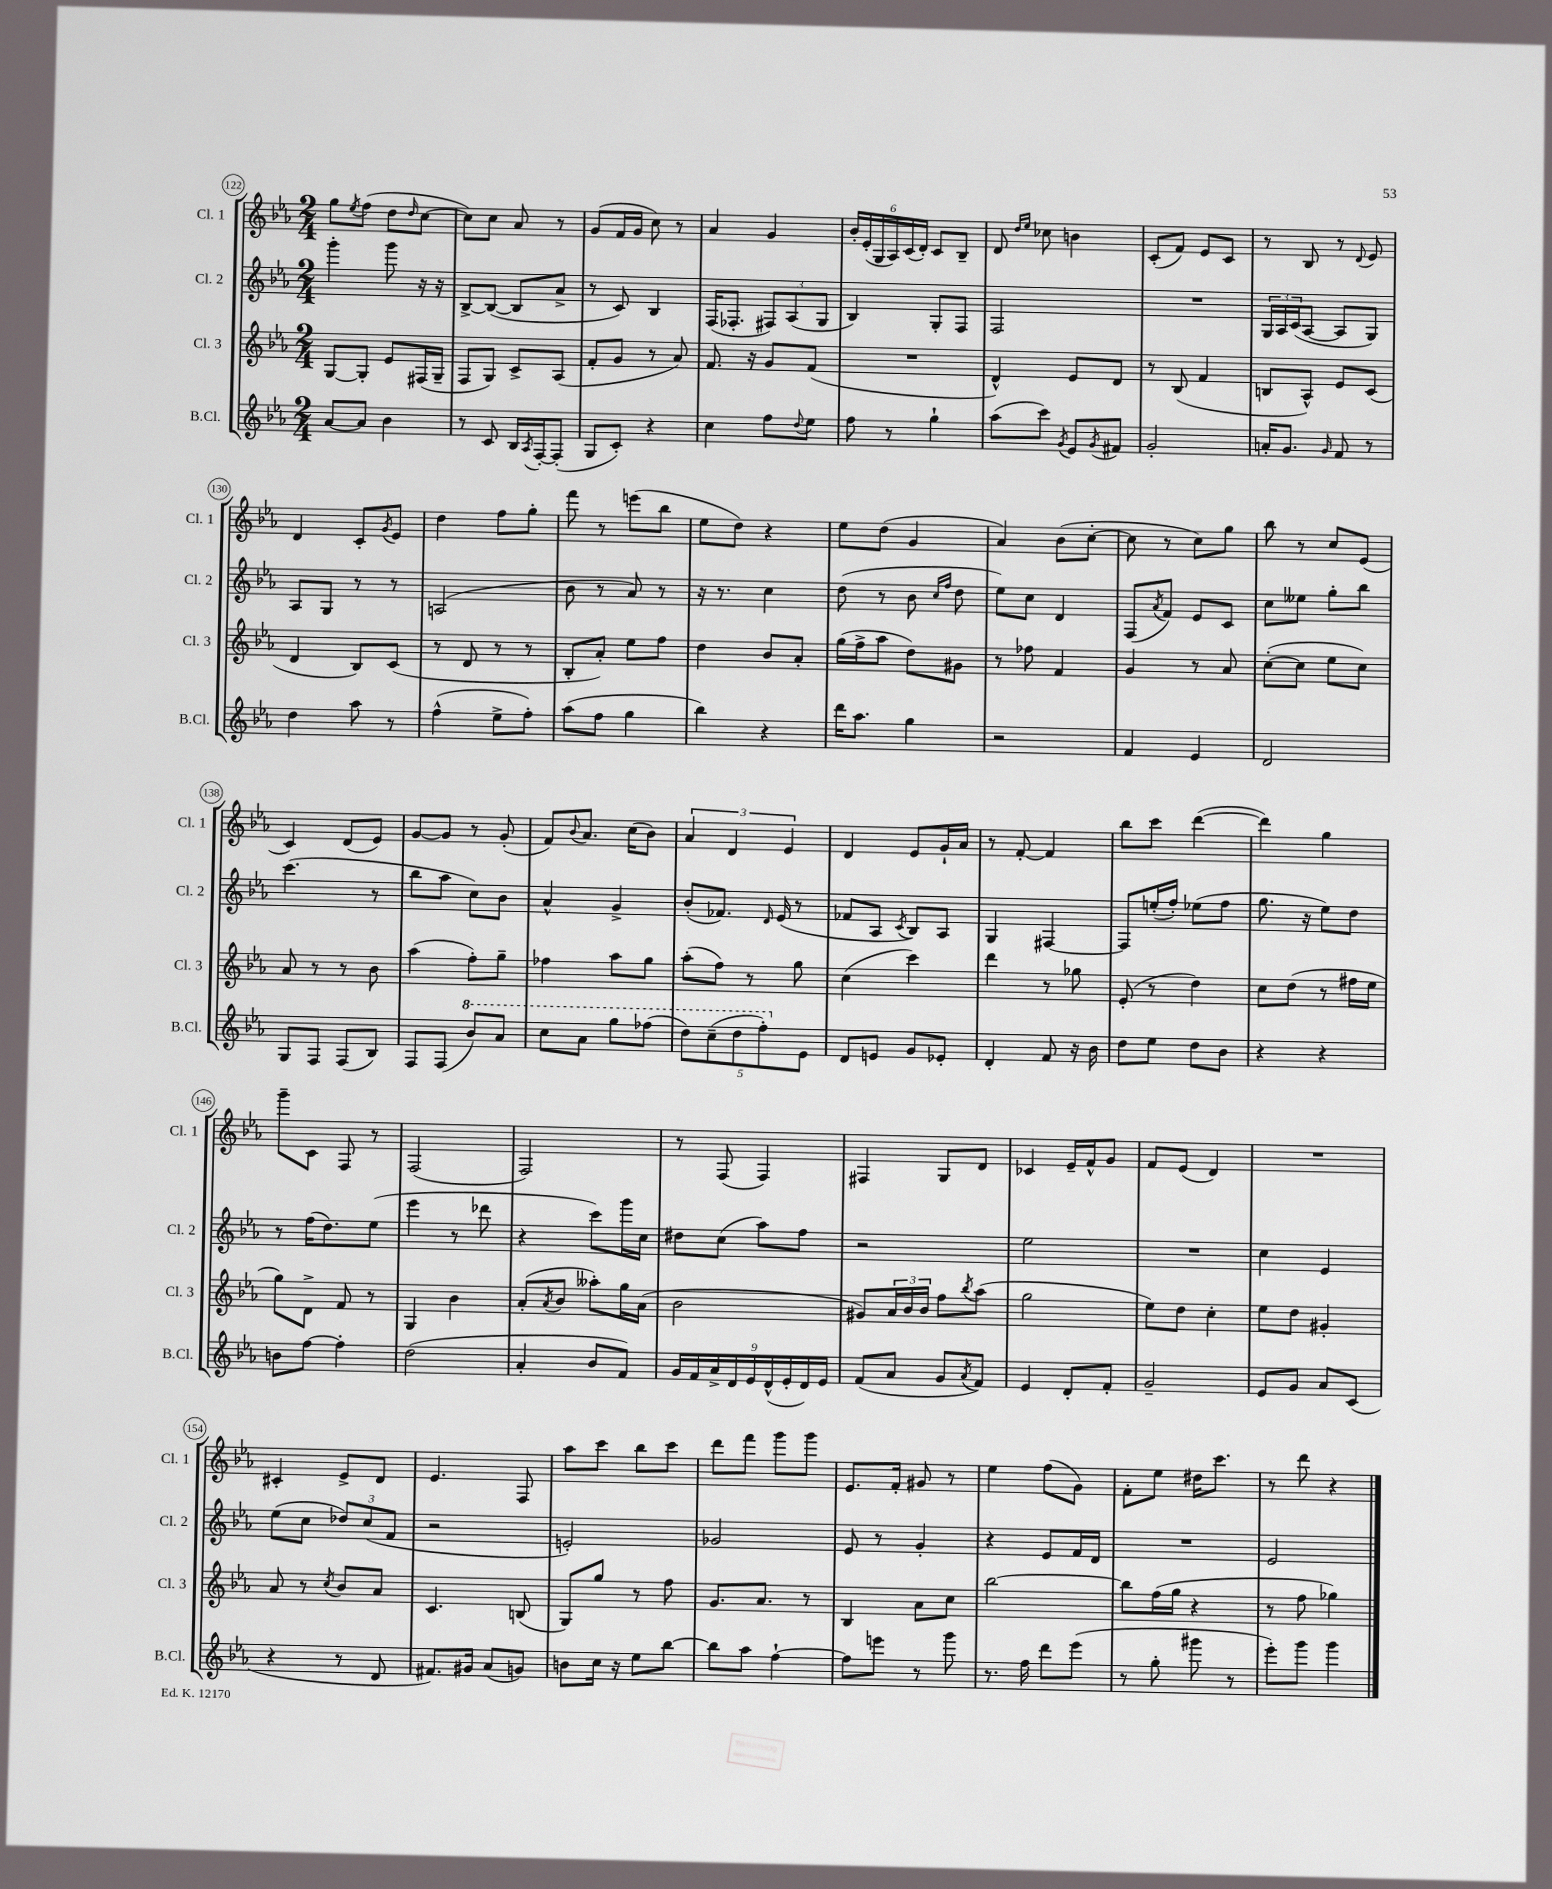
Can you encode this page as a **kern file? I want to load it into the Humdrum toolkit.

**kern	**kern	**kern	**kern
*part4	*part3	*part2	*part1
*staff4	*staff3	*staff2	*staff1
*I"B.Cl.	*I"Cl. 3	*I"Cl. 2	*I"Cl. 1
*I'B.Cl.	*I'Cl. 3	*I'Cl. 2	*I'Cl. 1
*clefG2	*clefG2	*clefG2	*clefG2
*k[b-e-a-]	*k[b-e-a-]	*k[b-e-a-]	*k[b-e-a-]
*M2/4	*M2/4	*M2/4	*M2/4
=122	=122	=122	=122
[8a-/L	[8G/L	4ggg'\	8gg\L
.	.	.	8qee-/
8a-/J]	8G'/J]	.	(8ff\J
4b-\	8e-/L	8ggg\	8dd\L
.	.	.	16qqdd/
.	(16F#X/L	16r	[8cc\J
.	16G~/JJ	16r	.
=123	=123	=123	=123
8r	8F/L	[8B-^/L	8cc\L])
8c/	8G/J)	(8B-/J_	8cc\J
16B-/LL	8c^/L	8B-/L]	8a-/
8qA-/	.	.	.
[16F'/J	.	.	.
(8F'/J]	(8A-/J	8a-^/J	8r
=124	=124	=124	=124
8G/L	8f'/L	8r	(8g/L
8c'/J)	8g/J	8c/)	16f/L
.	.	.	16g/JJ
4r	8r	4B-/	8cc\)
.	8a-/)	.	8r
=125	=125	=125	=125
4cc\	8.f/	(16F/KL	4a-/
.	.	8.F-X'/J	.
.	16r	.	.
8ff\L	8g/L	12F#X/L)	4g/
.	.	(12A-/	.
8qqdd/	.	.	.
8ee-\J	(8f/J	.	.
.	.	12G/J	.
=126	=126	=126	=126
8ff\	2r	4B-/)	24b-'/LL
.	.	.	(24e-'/
.	.	.	24G/
8r	.	.	24A-/)
.	.	.	(24c/
.	.	.	24d'/JJ)
4gg`\	.	8G'/L	8c/L
.	.	8F/J	8B-~/J
=127	=127	=127	=127
(8aa-\L	4d^^/)	2F/	8d/
.	.	.	16qqdd/LL
.	.	.	16qqee-/JJ
8ccc\J)	.	.	8cc-X\
8qg/	.	.	.
8e-/L	8e-/L	.	4bn\
8qg/	.	.	.
8f#X/J	8d/J	.	.
=128	=128	=128	=128
2g'/	8r	2r	(8c'/L
.	(8B-/	.	8f/J)
.	4f/	.	8e-/L
.	.	.	8c/J
=129	=129	=129	=129
16an'/KL	8Bn/L	24G/LL	8r
.	.	24A-/	.
8.g/J	.	.	.
.	.	(24c/J	.
.	8A-^^/J)	[8A-/J	8B-/
16qqg/	.	.	.
8f/	8e-/L	8A-/L]	8r
.	.	.	8qqd/
8r	(8c/J	8G/J)	8e-/
!!LO:LB:g=z
=130	=130	=130	=130
4dd\	4d/	8A-/L	4d/
.	.	8G/J	.
8aa-\	8B-/L)	8r	8c'/L
.	.	.	8qg/
8r	(8c/J	8r	8e-/J
=131	=131	=131	=131
(4ff^^\	8r	(2An/	4dd\
.	8d/	.	.
8ee-^\L	8r	.	8ff\L
8ff'\J)	8r	.	8gg'\J
=132	=132	=132	=132
(8aa-\L	8B-'/L	8b-\	8fff\
8ff\J	8a-'/J)	8r	8r
4gg\	8ee-\L	8a-/)	(8eeen\L
.	8ff\J	8r	8bb-\J
=133	=133	=133	=133
4bb-\)	4dd\	16r	8ee-\L
.	.	8.r	.
.	.	.	8dd\J)
4r	8b-/L	4cc\	4r
.	8a-'/J	.	.
=134	=134	=134	=134
16ddd\KL	(16gg\LL	(8dd\	8ee-\L
8.aa-\J	16ff^\J	.	.
.	8aa-\J	8r	(8dd\J
4gg\	8dd\L)	8b-\	4g/
.	.	16qqcc/LL	.
.	.	16qqff/JJ	.
.	8g#X\J	8dd\	.
=135	=135	=135	=135
2r	8r	8ee-\L)	4a-/)
.	8ff-X\	8cc\J	.
.	4f/	4d/	(8b-\L
.	.	.	[8cc'\J
=136	=136	=136	=136
4f/	4g/	(8F/L	8cc\]
.	.	8qa-/	.
.	.	8f/J)	8r
4e-/	8r	8e-/L	8cc\L)
.	8a-/	8c/J	8gg\J
=137	=137	=137	=137
2d/	([8cc'\L	8cc\L	8bb-\
.	8cc\J]	8ee--X\J	8r
.	8ee-\L	8gg'\L	8cc/L
.	8cc\J)	8bb-\J	(8e-/J
!!LO:LB:g=z
=138	=138	=138	=138
8G/L	8a-/	(4.ccc\	4c/)
8F/J	8r	.	.
(8F/L	8r	.	(8d/L
8B-/J)	8b-\	8r	8e-/J)
=139	=139	=139	=139
8F/L	(4aa-\	8bb-\L	[8g/L
(8F/J	.	8aa-\J	8g/J]
*8va	*	*	*
8bb-/L)	8ff'\L)	8cc\L)	8r
8aa-/J	8gg~\J	8b-\J	(8g'/
=140	=140	=140	=140
8ccc\L	4ff-X\	4a-^^/	8f/L)
.	.	.	8qqb-/
8aa-\J	.	.	8.a-/J
8ggg\L	8aa-\L	4g^/	.
.	.	.	(16cc\KL
(8fff-X\J	8gg\J	.	8b-\J)
=141	=141	=141	=141
10ddd\L)	(8aa-'\L	(8b-'/L	6a-/
(10ccc~\	.	.	.
.	8ff\J)	8.f-X/J)	.
.	.	.	6d/
10ddd\	.	.	.
.	8r	.	.
10fff'\)	.	.	.
.	.	16qqd/	.
.	.	(16e-/	.
.	.	.	6e-/
.	8gg\	8r	.
*X8va	*	*	*
10e-\J	.	.	.
=142	=142	=142	=142
8d/L	(4cc\	8f-X/L	4d/
8en/J	.	8A-/J	.
.	.	8qc/	.
8g/L	4ccc\)	8B-/L)	8e-/L
8e-X'/J	.	8A-/J	16g`/L
.	.	.	16a-/JJ
=143	=143	=143	=143
4d'/	4ddd\	4G/	8r
.	.	.	[8f'/
8f/	8r	[4F#X/	4f/]
16r	8gg-X\	.	.
16b-\	.	.	.
=144	=144	=144	=144
8dd\L	(8e-'/	8F#/L]	8bb-\L
8ee-\J	8r	(16een'/L	8ccc\J
.	.	16ff'/JJ)	.
8dd\L	4dd\)	(8ee-X\L	([4ddd\
8b-\J	.	8ff\J	.
=145	=145	=145	=145
4r	8cc\L	8.gg\	4ddd\])
.	(8dd\J	.	.
.	.	16r	.
4r	8r	8ee-\L)	4gg\
.	16ff#X\LL	8dd\J	.
.	16ee-\JJ	.	.
!!LO:LB:g=z
=146	=146	=146	=146
8bn\L	8gg\L)	8r	8ggg~\L
[8ff\J	8d^\J	(16ff\KL	8c\J
.	.	8.dd\)	.
4ff'\]	8f/	.	8F/
.	8r	(8ee-\J	8r
=147	=147	=147	=147
(2dd\	4G/	4eee-\	(2F/
.	4b-\	8r	.
.	.	8ddd-X\	.
=148	=148	=148	=148
4a-'/	(8a-'/L	4r	2F/)
.	8qa-/	.	.
.	8b-/J	.	.
8b-/L	8aa--X'\L)	8ccc\L)	.
8f/J)	16gg\L	16ggg\L	.
.	(16a-\JJ	16cc\JJ	.
=149	=149	=149	=149
18g/LL	2b-\	8dd#X\L	8r
18f/	.	.	.
18a-^/	.	.	.
.	.	(8cc\J	(8F/
18d/	.	.	.
18e-/	.	.	.
.	.	8aa-\L)	4F/)
(18d^^/	.	.	.
18e-'/	.	.	.
.	.	8ff\J	.
18d/)	.	.	.
18e-/JJ	.	.	.
=150	=150	=150	=150
(8f/L	8g#X/L)	2r	4F#X/
8a-/J	24a-/L	.	.
.	24b-/	.	.
.	24b-/JJ	.	.
8g/L	8ff\L	.	8G/L
8qa-/	8qbb-/	.	.
8f/J)	(8aa-\J	.	8d/J
=151	=151	=151	=151
4e-/	2gg\	2ee-\	4c-X/
8d'/L	.	.	16e-~/LL
.	.	.	16f^^/J
8f'/J	.	.	8g/J
=152	=152	=152	=152
2g~/	8ee-\L)	2r	8f/L
.	8dd\J	.	(8e-/J
.	4cc'\	.	4d/)
=153	=153	=153	=153
8e-/L	8ee-\L	4cc\	2r
8g/J	8dd\J	.	.
8a-/L	4g#X'/	4e-/	.
(8c/J	.	.	.
!!LO:LB:g=z
=154	=154	=154	=154
4r	8a-/	(8ee-\L	4c#X'/
.	8r	8cc\J	.
.	8qcc/	.	.
8r	8b-/L	12dd-X/L)	8e-^/L
.	.	(12cc/	.
8d/	8a-/J	.	8d/J
.	.	12f/J	.
=155	=155	=155	=155
8.f#X/L)	4.c/	2r	4.e-/
16g#X/Jk	.	.	.
(8a-/L	.	.	.
8gn/J)	(8Bn/	.	8F/
=156	=156	=156	=156
8bn\L	8G/L)	2en'/)	8aa-\L
16cc\Jk	8gg/J	.	8ccc\J
16r	.	.	.
8ee-\L	8r	.	8bb-\L
[8bb-\J	8ff\	.	8ccc\J
=157	=157	=157	=157
8bb-\L]	8.g/L	2g-X/	8ddd\L
8aa-\J	.	.	8fff\J
.	8.a-/J	.	.
[4ff`\	.	.	8ggg\L
.	8r	.	8ggg\J
=158	=158	=158	=158
8ff\L]	4B-/	8e-/	8.e-/L
8eeen\J	.	8r	.
.	.	.	16f'/Jk
8r	8a-\L	4g'/	8g#X/
8ggg\	8cc\J	.	8r
=159	=159	=159	=159
8.r	[2bb-\	4r	4ee-\
16ff\	.	.	.
8ddd\L	.	8e-/L	(8ff\L
(8eee-\J	.	16f/L	8g\J)
.	.	16d/JJ	.
=160	=160	=160	=160
8r	8bb-\L]	2r	8f'\L
8gg'\	(16ff\L	.	8ee-\J
.	16gg\JJ	.	.
8ggg#X\	4r	.	16dd#X\KL
.	.	.	8.ccc\J
8r	.	.	.
=161	=161	=161	=161
8eee-'\L)	8r	2e-/	8r
8ggg\J	8ff\	.	8ddd\
4ggg\	4gg-X\)	.	4r
==	==	==	==
*-	*-	*-	*-
